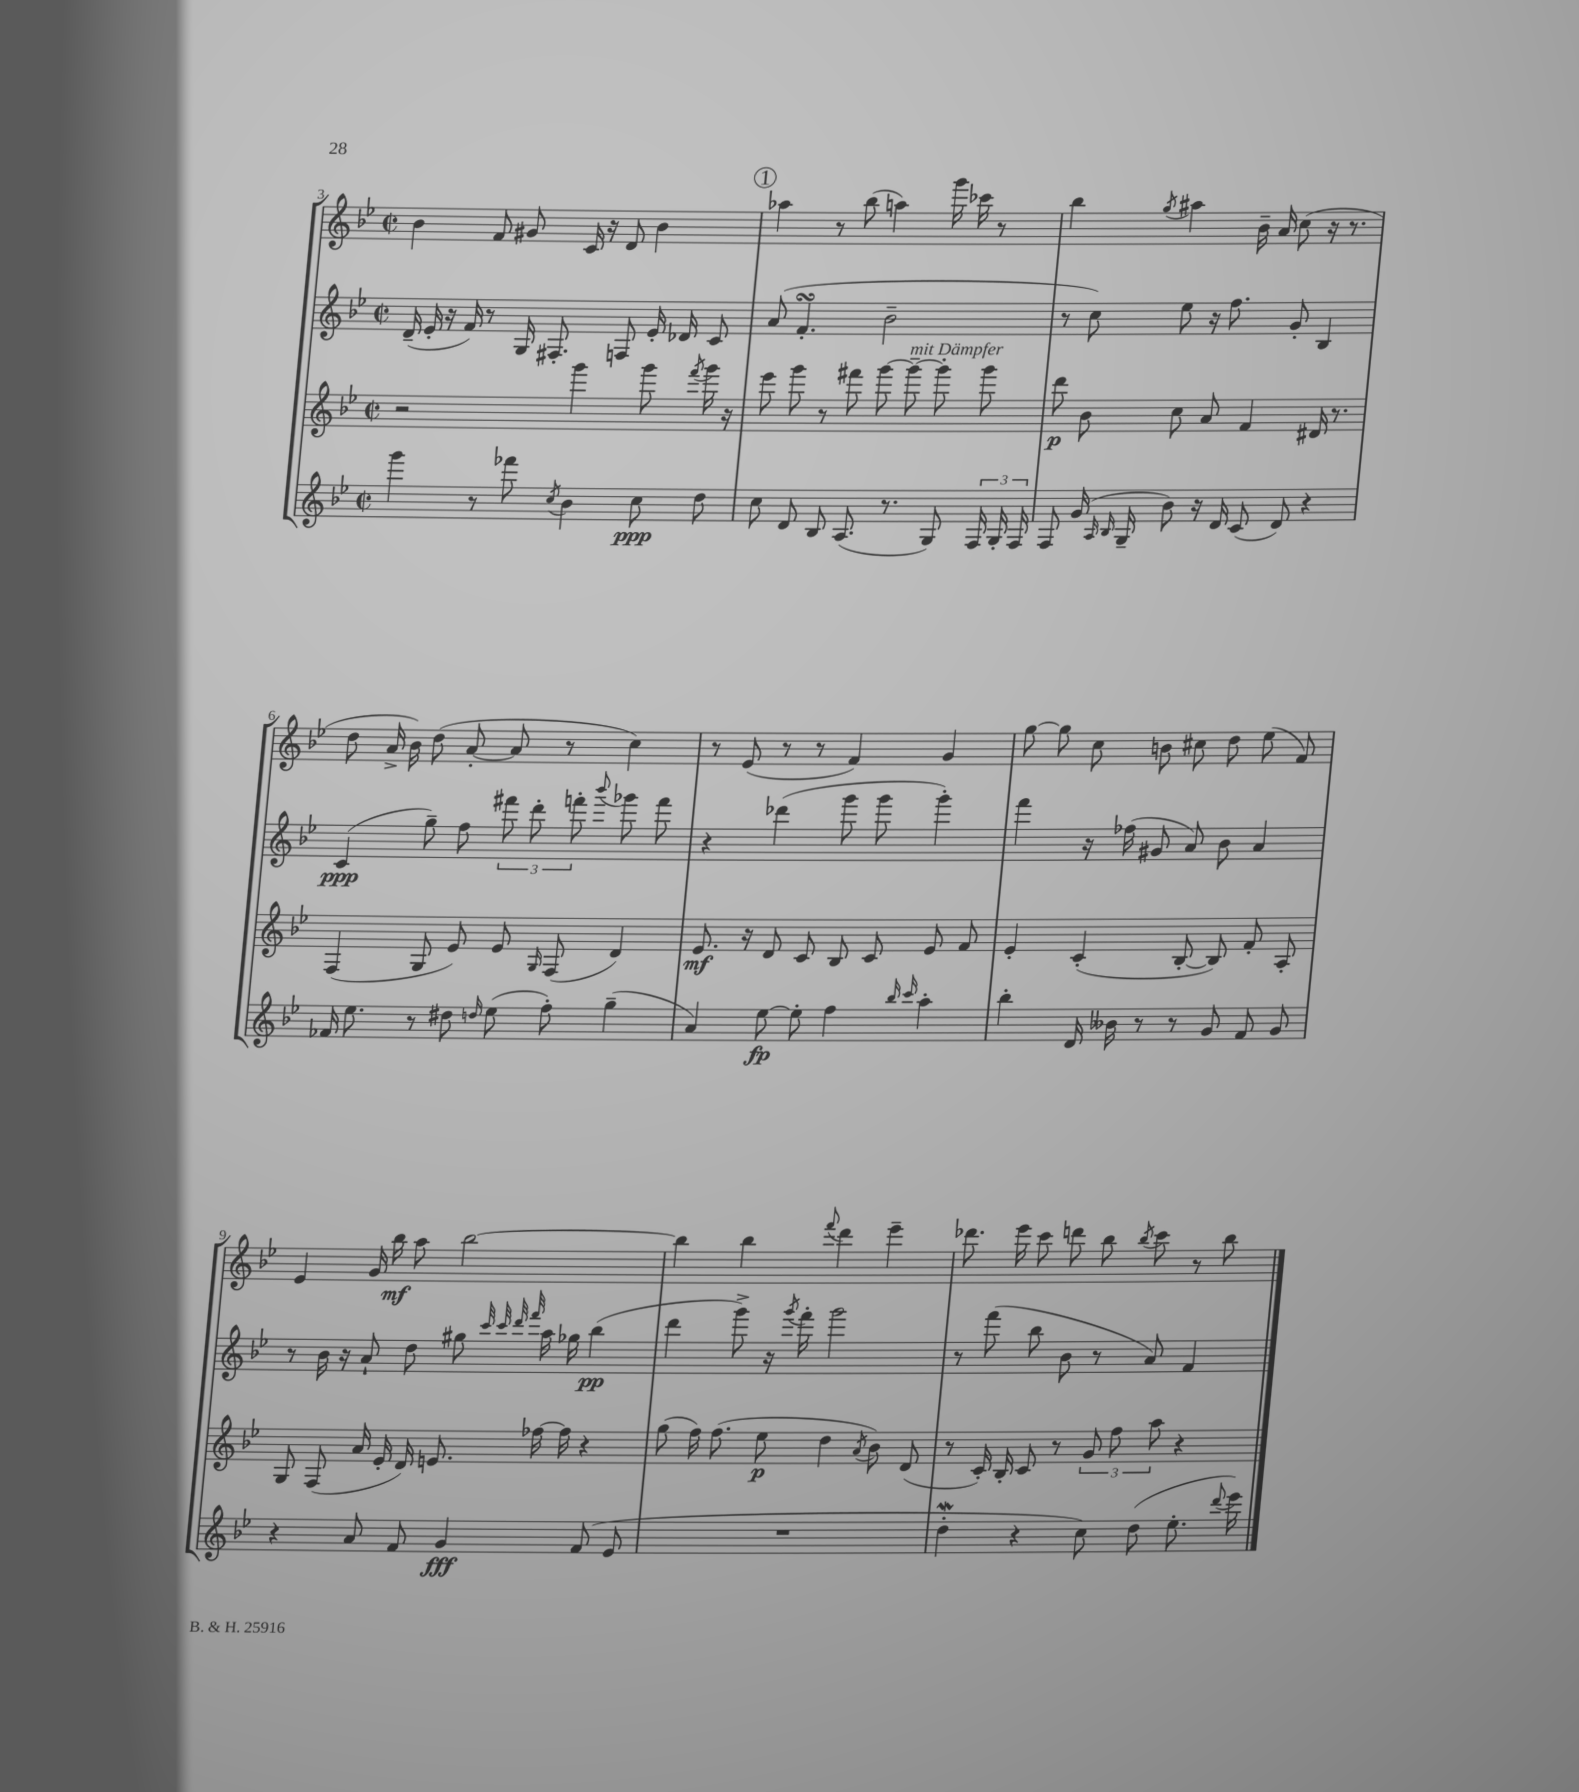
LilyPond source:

<<
\new StaffGroup <<
\new Staff = "s0" {
    \clef treble \key bes \major \defaultTimeSignature \time 2/2
    \autoBeamOff bes'4 f'8 gis'8 c'16 r16 d'8 bes'4 |
    \mark \markup { \circle "1" } aes''4 r8 bes''8( a''4) g'''16 ces'''16 r8 |
    bes''4 \acciaccatura { g''8 } ais''4 bes'16-- a'16 c''8( r16 r8. |
    d''8 a'16-> bes'16) d''8( a'8~-. a'8 r8 c''4) |
    r8 ees'8( r8 r8 f'4) g'4 |
    g''8~ g''8 c''8 b'8 cis''8 d''8 ees''8( f'8) |
    ees'4 g'16 bes''16\mf a''8 bes''2~ |
    bes''4 bes''4 \appoggiatura { f'''8 } d'''4 ees'''4-- |
    des'''8. ees'''16 c'''8 d'''8 bes''8 \acciaccatura { bes''8 } c'''8 r8 bes''8 \bar "|." |
}
\new Staff = "s1" {
    \clef treble \key bes \major \defaultTimeSignature \time 2/2
    \autoBeamOff d'16--( ees'16-. r16 f'16) r8 g16 fis8.-. f8 ees'16-. des'16 c'8 |
    \mark \markup { \circle "1" } a'8( f'4.-.\turn bes'2-- |
    r8 c''8) ees''8 r16 f''8. g'8-. bes4 |
    c'4\ppp( g''8--) f''8 \tuplet 3/2 { fis'''8 d'''8-. f'''8-. } \appoggiatura { bes'''8 } ges'''8 f'''8 |
    r4 des'''4( g'''8 g'''8 g'''4-.) |
    f'''4 r16 fes''16( gis'8 a'8) bes'8 a'4 |
    r8 bes'16 r16 a'8-! d''8 gis''8 \grace { c'''32 c'''32 d'''32 f'''32 } a''16 ges''16 bes''4\pp( |
    d'''4 g'''8->) r16 \acciaccatura { g'''8 } f'''16-. g'''2 |
    r8 f'''8( bes''8 bes'8 r8 a'8) f'4 \bar "|." |
}
\new Staff = "s2" {
    \clef treble \key bes \major \defaultTimeSignature \time 2/2
    \autoBeamOff r2 g'''4 g'''8 \acciaccatura { f'''8 } g'''16 r16 |
    \mark \markup { \circle "1" } ees'''8 g'''8 r8 fis'''8 g'''8~ g'''8~--^\markup { \italic "mit Dämpfer" } g'''8-. g'''8 |
    d'''8\p bes'8 c''8 a'8 f'4 dis'16 r8. |
    f4( g8 ees'8) ees'8 \grace { g16 } f8( d'4) |
    ees'8.\mf r16 d'8 c'8 bes8 c'8 ees'8 f'8 |
    ees'4-. c'4-.( bes8~-. bes8) f'8-. a8-. |
    g8 f8( a'16 ees'16-. d'16) e'8. fes''16~ fes''16 r4 |
    g''8( f''16) f''8.( ees''8\p d''4 \acciaccatura { a'8 } bes'8) d'8( |
    r8 c'16-.) bes16-. c'8 r8 \tuplet 3/2 { g'8 f''8 a''8 } r4 \bar "|." |
}
\new Staff = "s3" {
    \clef treble \key bes \major \defaultTimeSignature \time 2/2
    \autoBeamOff g'''4 r8 fes'''8 \acciaccatura { c''8 } bes'4 c''8\ppp d''8 |
    \mark \markup { \circle "1" } c''8 d'8 bes8 a8.( r8. g8) \tuplet 3/2 { f16 g16-. f16 } |
    f8 g'16( \grace { a16 bes16 } g16-- bes'8) r16 d'16 c'8( d'8) r4 |
    fes'16 ees''8. r8 dis''8 \grace { d''16 } ees''8( f''8-.) g''4--( |
    a'4) ees''8~\fp ees''8-. f''4 \grace { bes''16 c'''16 } a''4-. |
    bes''4-. d'16 beses'16 r8 r8 g'8 f'8 g'8 |
    r4 a'8 f'8 g'4\fff f'8( ees'8 |
    R1 |
    d''4-.\mordent r4 c''8) d''8( ees''8.-. \appoggiatura { d'''8 } ees'''16) \bar "|." |
}
>>
>>
\layout { \context { \Score currentBarNumber = #3 } }
